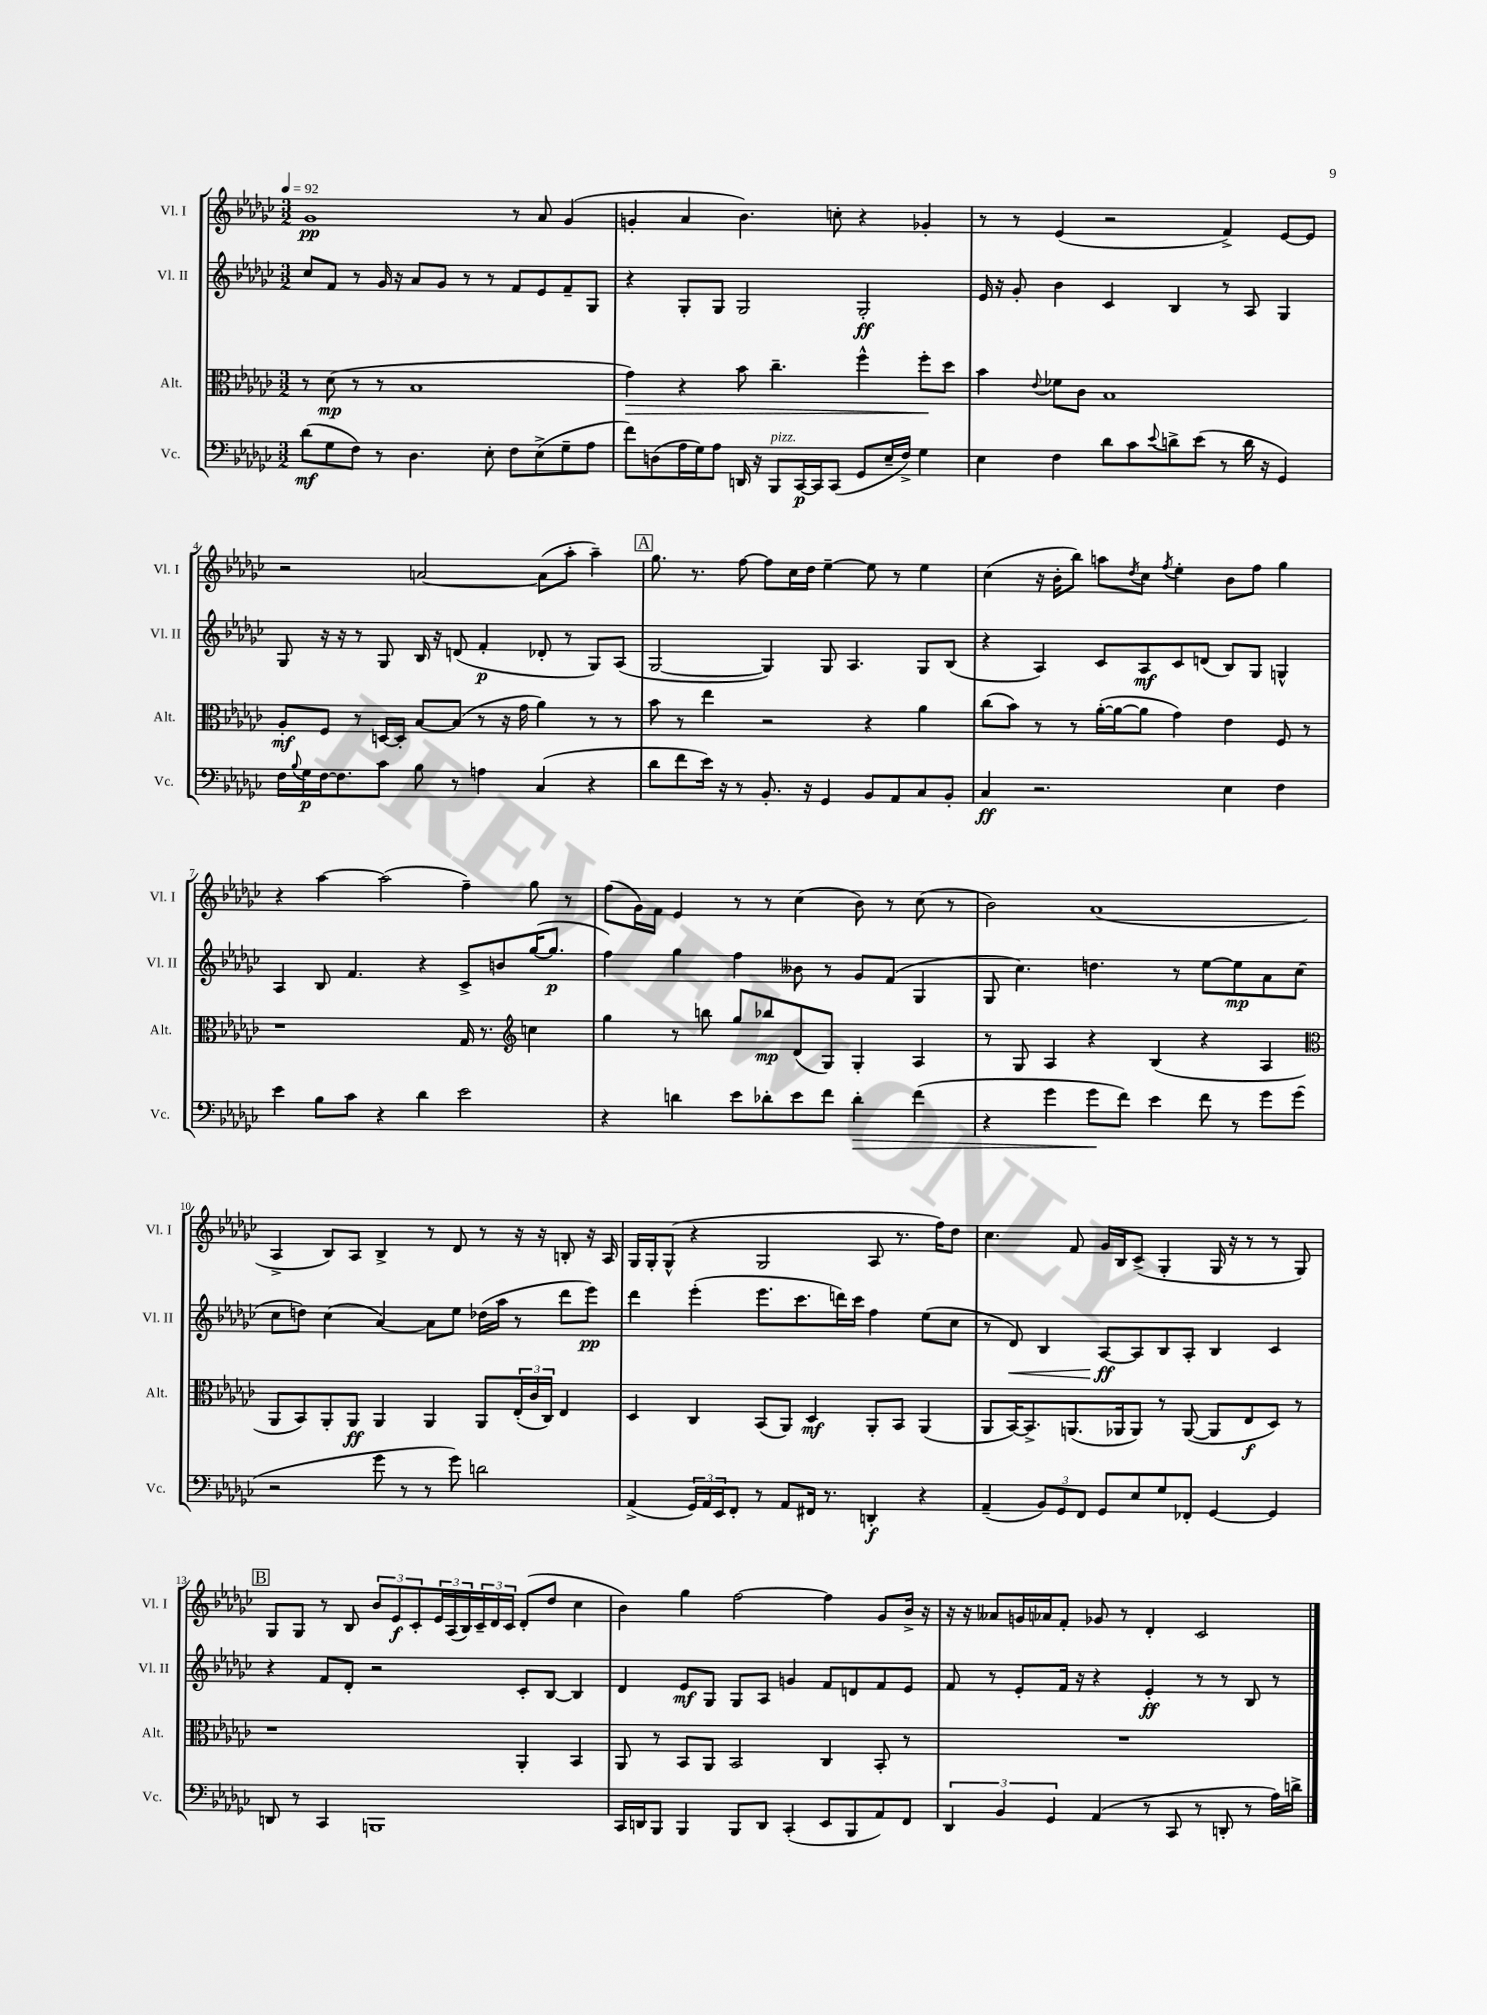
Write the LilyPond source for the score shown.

<<
\new StaffGroup <<
\new Staff = "s0" \with { instrumentName = "Vl. I" shortInstrumentName = "Vl. I" } {
    \clef treble \key ges \major \numericTimeSignature \time 3/2 \tempo 4 = 92
    ges'1\pp r8 aes'8 ges'4( |
    g'4-. aes'4 bes'4.) c''8-. r4 ges'4-. |
    r8 r8 ees'4( r2 f'4->) ees'8~ ees'8 |
    r2 a'2~ a'8( aes''8-. aes''4--) |
    \mark \markup { \box "A" } ges''8. r8. f''8~ f''8 ces''16 des''16 ees''4~-- ees''8 r8 ees''4 |
    ces''4( r16 bes'16-. bes''8) a''8 \acciaccatura { des''8 } ces''8 \acciaccatura { f''8 } ees''4-. bes'8 f''8 ges''4 |
    r4 aes''4~ aes''2( f''4--) ges''8 r8 |
    f''8( ges'16) f'16 ees'4 r8 r8 ces''4( bes'8) r8 ces''8( r8 |
    bes'2) aes'1( |
    aes4-> bes8) aes8 bes4-> r8 des'8 r8 r16 r16 b8-. r16 aes16 |
    ges16 ges16-. ges8-^( r4 ges2 aes8 r8. f''16) des''8 |
    ces''4. f'8 ges'16 bes16 ces'8->( ges4-. ges16 r16 r8 r8 ges8) |
    \mark \markup { \box "B" } ges8 ges8 r8 bes8 \tuplet 3/2 { bes'8 ees'8\f ces'8-. } \tuplet 3/2 { ees'16 aes16( bes16) } \tuplet 3/2 { ces'16-- des'16 ces'16 } des'8-.( des''8 ces''4 |
    bes'4) ges''4 f''2~ f''4 ges'8 bes'16-> r16 |
    r16 r16 aeses'8 g'16 aes'16 f'8-. ges'8 r8 des'4-. ces'2 \bar "|." |
}
\new Staff = "s1" \with { instrumentName = "Vl. II" shortInstrumentName = "Vl. II" } {
    \clef treble \key ges \major \numericTimeSignature \time 3/2
    ces''8 f'8 r8 ges'16 r16 aes'8 ges'8 r8 r8 f'8 ees'8 f'8-- ges8 |
    r4 ges8-. ges8 ges2 ges2-.\ff |
    ees'16 r16 ges'8-. bes'4 ces'4 bes4 r8 aes8 ges4 |
    ges8 r16 r16 r8 ges8 bes16 r16 d'8( f'4-.\p des'8-. r8 ges8) aes8( |
    \mark \markup { \box "A" } ges2~ ges4) ges8 aes4. ges8 bes8( |
    r4 aes4) ces'8 aes8\mf ces'8 d'8( bes8) ges8 g4-^ |
    aes4 bes8 f'4. r4 ces'8-> b'8 ges''16~( ges''8.\p |
    f''4) ges''4 f''4 beses'8 r8 ges'8 f'8( ges4 |
    ges8 ces''4.) d''4. r8 ees''8~ ees''8\mp aes'8 ces''8( |
    ces''8 d''8) ces''4( aes'4~) aes'8 ees''8 des''16( aes''16 r8 des'''8 ees'''8\pp) |
    des'''4 ees'''4-.( ees'''8. ces'''8. d'''16) ces'''16 f''4 ees''8( ces''8 |
    r8 des'8\<) bes4 aes8~\ff\! aes8 bes8 aes8-. bes4 ces'4 |
    \mark \markup { \box "B" } r4 f'8 des'8-. r2 ces'8-. bes8~ bes4 |
    des'4 ees'8\mf ges8 ges8 aes8 g'4 f'8 d'8 f'8 ees'8 |
    f'8 r8 ees'8-. f'16 r16 r4 ees'4-.\ff r8 r8 bes8 r8 \bar "|." |
}
\new Staff = "s2" \with { instrumentName = "Alt." shortInstrumentName = "Alt." } {
    \clef alto \key ges \major \numericTimeSignature \time 3/2
    r8 des'8\mp( r8 r8 bes1 |
    ges'4\>) r4 bes'8 ces''4.-- f''4-^ f''8-.\! des''8 |
    bes'4 \appoggiatura { ees'8 } fes'8 ces'8 bes1 |
    aes8-.\mf f8 r8 d16~ d16-. bes8~ bes8( r8 r16 ges'16 aes'4) r8 r8 |
    \mark \markup { \box "A" } bes'8 r8 ees''4 r2 r4 aes'4 |
    ces''8( bes'8) r8 r8 aes'16~-.( aes'16~ aes'8 ges'4) ees'4 f8 r8 |
    r1 ges16 r8. \clef treble c''4 |
    ges''4 r8 b''8 ges''8 bes''8\mp des'8( ges8) ges4-. aes4 |
    r8 ges8 aes4 r4 bes4( r4 aes4 |
    \clef alto aes,8 bes,8) aes,8-. aes,8\ff aes,4 aes,4 aes,8 \tuplet 3/2 { ees16-.( ces'16 ces16) } ees4 |
    des4 ces4 bes,8( aes,8) des4\mf aes,8-. bes,8 aes,4( |
    aes,8 bes,16~) bes,8.-> a,8.( aes,16 aes,8) r8 aes,8~( aes,8 ees8\f des8) r8 |
    \mark \markup { \box "B" } r1 aes,4-. bes,4 |
    aes,8 r8 bes,8 aes,8 bes,2 ces4 bes,8-. r8 |
    R1. \bar "|." |
}
\new Staff = "s3" \with { instrumentName = "Vc." shortInstrumentName = "Vc." } {
    \clef bass \key ges \major \numericTimeSignature \time 3/2
    des'8\mf( ges8 f8) r8 des4. ees8-. f8 ees8->( ges8-- aes8 |
    f'8) d8( aes16 ges16) aes8 d,16 r16 bes,,8^\markup { \italic "pizz." } ces,16~\p ces,16 ces,8( ges,8 ees16-- f16->) ges4 |
    ees4 f4 des'8 ces'8 \appoggiatura { ees'8 } d'8-> ees'8( r8 d'16 r16 ges,4) |
    f16 \appoggiatura { bes8 } ges16\p f16~ f8. ces'8 bes8 r8 a4 ces4( r4 |
    \mark \markup { \box "A" } des'8 f'8 ees'16) r16 r8 bes,8.-. r16 ges,4 bes,8 aes,8 ces8 bes,8-. |
    ces4\ff r2. ees4 f4 |
    ees'4 bes8 ces'8 r4 des'4 ees'2 |
    r4 d'4 ees'8 des'8-. ees'8 f'8 des'4-.\> f'4( |
    r4 ges'4 ges'8\! f'8) ees'4 f'8 r8 ges'8 ges'8( |
    r2 ges'8 r8 r8 ges'8) d'2 |
    aes,4->( \tuplet 3/2 { ges,16) aes,16 ees,16 } f,8-. r8 aes,8 fis,16 r8. d,4-.\f r4 |
    aes,4--( \tuplet 3/2 { bes,8) ges,8 f,8 } ges,8 ees8 ges8 fes,8-. ges,4~ ges,4 |
    \mark \markup { \box "B" } d,8 r8 ces,4 b,,1 |
    ces,16 d,16 bes,,8 bes,,4 bes,,8 d,8 ces,4-.( ees,8 bes,,8 aes,8) f,8 |
    \tuplet 3/2 { des,4 bes,4 ges,4 } aes,4( r8 ces,8 r8 d,8-. r8 aes16) d'16-> \bar "|." |
}
>>
>>
